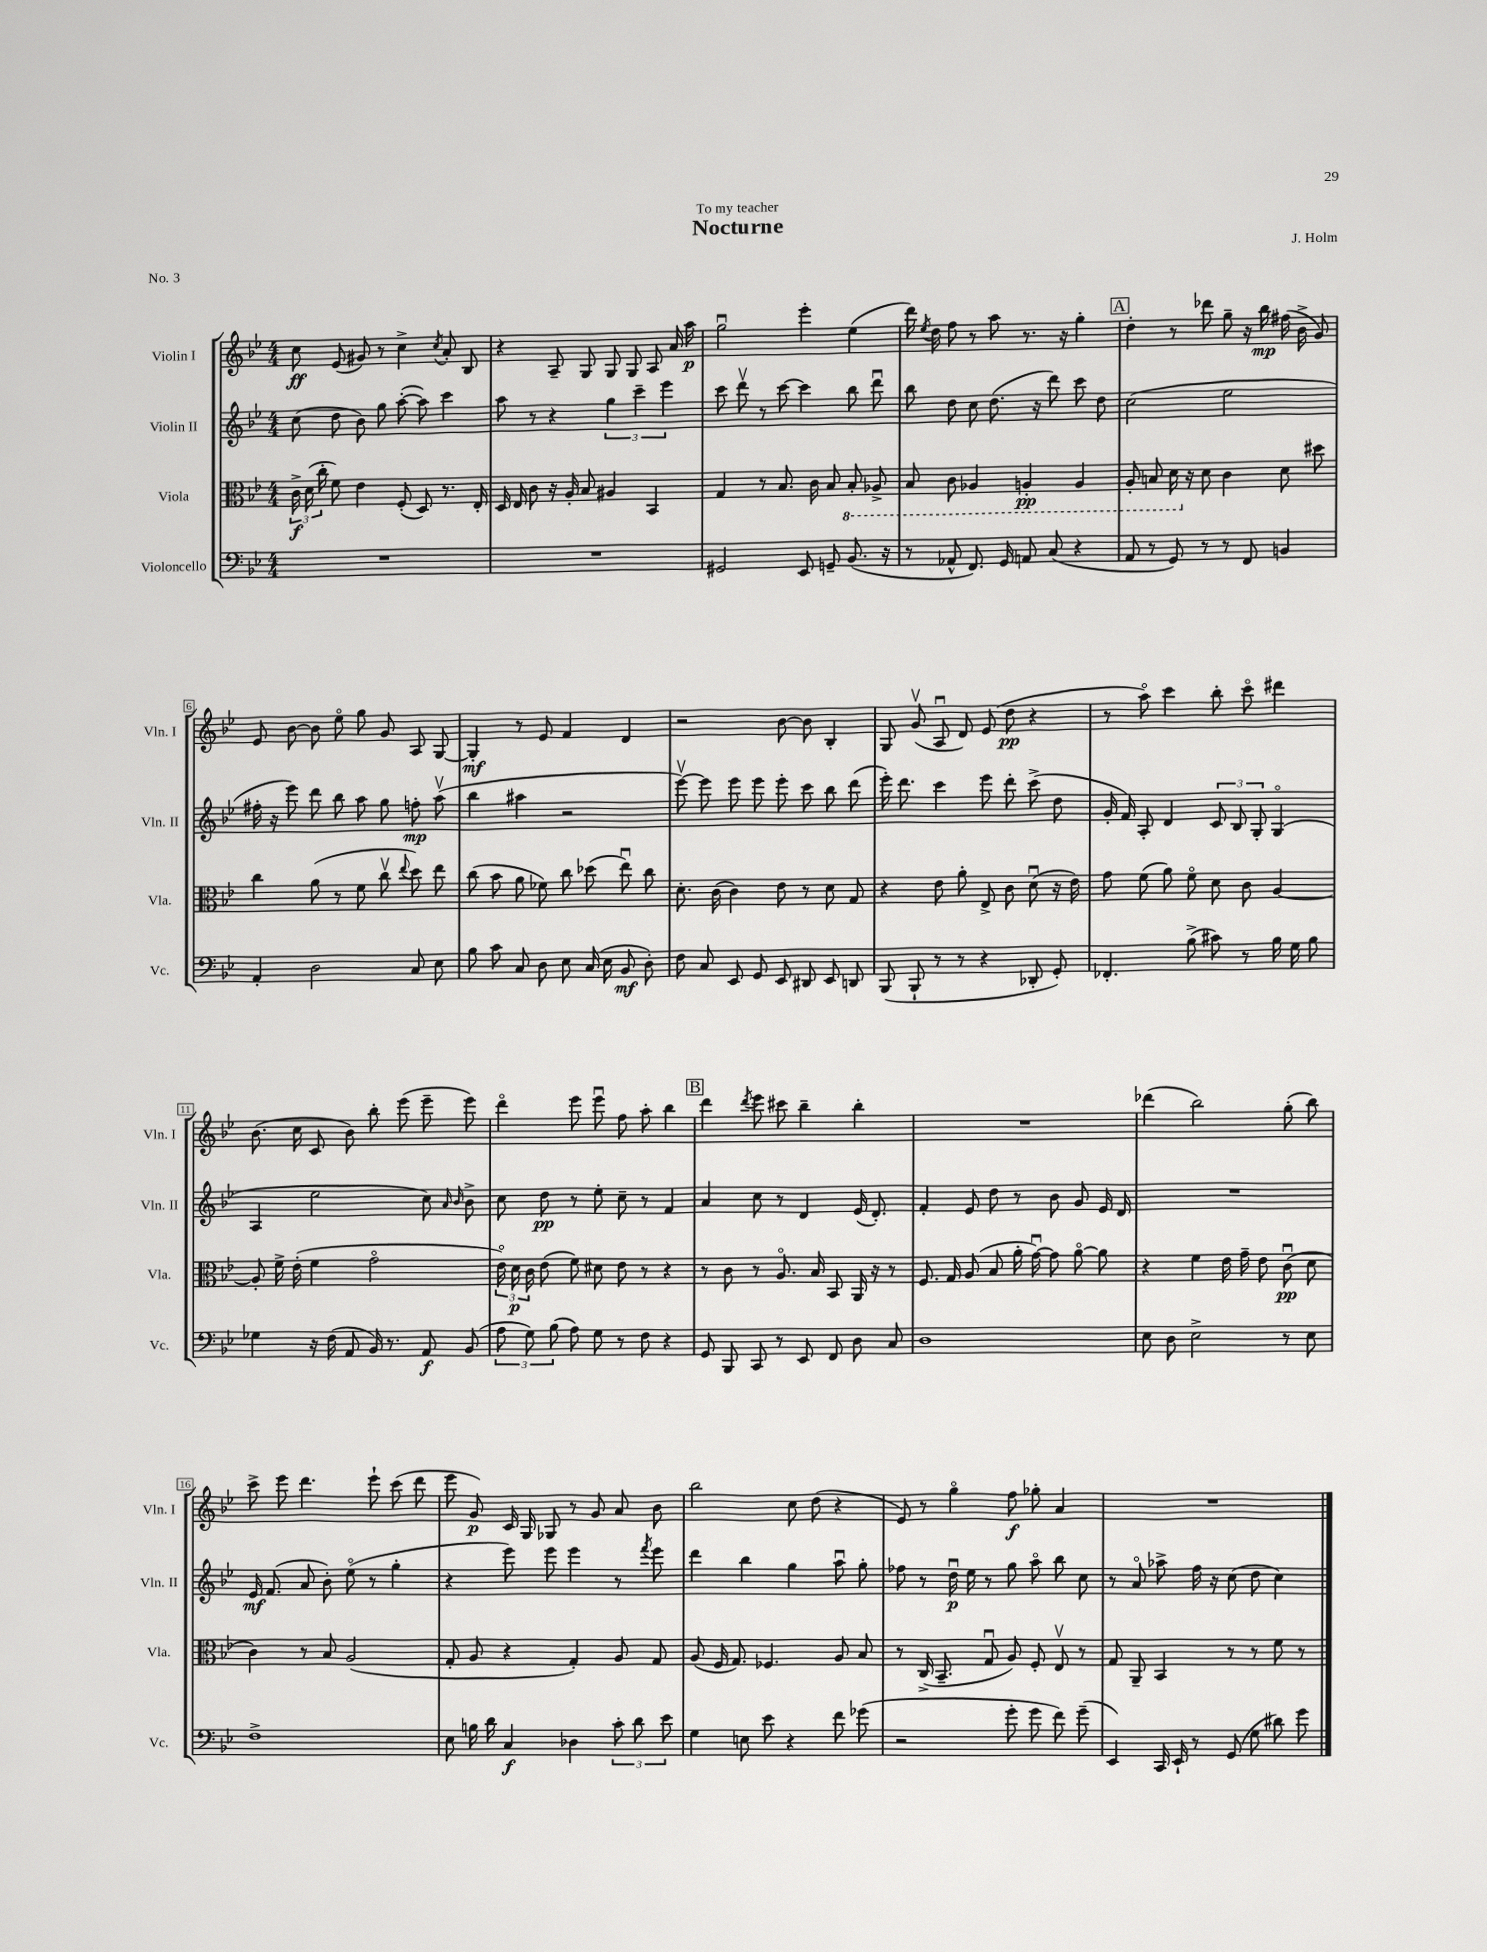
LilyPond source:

\header { title = "Nocturne" composer = "J. Holm" dedication = "To my teacher" piece = "No. 3" }
<<
\new StaffGroup <<
\new Staff = "s0" \with { instrumentName = "Violin I" shortInstrumentName = "Vln. I" } {
    \clef treble \key bes \major \numericTimeSignature \time 4/4
    \autoBeamOff c''8\ff ees'8( gis'8) r8 c''4-> \acciaccatura { c''8 } a'8-. bes8 |
    r4 a8-- g8 g8 g8 a8 a'16 a''16\p |
    g''2\downbow ees'''4-. ees''4( |
    d'''16) \acciaccatura { ees''8 } d''16 f''8 r8 a''8 r8. r16 g''4-. |
    \mark \markup { \box "A" } d''4-. r8 des'''8 g''8-- r16 bes''16\mp fis''16( bes'16-> g'8) |
    ees'8 bes'8~ bes'8 ees''8\flageolet g''8 g'8 a8 g8~ |
    g4-.\mf r8 ees'8 f'4 d'4 |
    r2 bes'8~ bes'8 bes4-. |
    g8 g'8\upbow( a8\downbow d'8) ees'8( d''8\pp r4 |
    r8 a''8\flageolet) c'''4 bes''8-. c'''8\flageolet dis'''4 |
    bes'8.( c''16 c'8 bes'8) bes''8-. ees'''8( ees'''8-- ees'''8) |
    d'''4\flageolet ees'''8 ees'''8\downbow f''8 a''8-. bes''4 |
    \mark \markup { \box "B" } d'''4 \acciaccatura { d'''8 } ees'''8 cis'''8 bes''4-- bes''4-. |
    R1 |
    des'''4( bes''2) g''8-.( bes''8) |
    c'''8-> ees'''8 d'''4. ees'''8-! c'''8( d'''8 |
    ees'''8 g'8\p) c'16 g16 ges8 r8 g'8 a'8 bes'8 |
    bes''2 c''8 d''8( r4 |
    ees'8) r8 g''4\flageolet f''8\f ges''8-. a'4 |
    R1 \bar "|." |
}
\new Staff = "s1" \with { instrumentName = "Violin II" shortInstrumentName = "Vln. II" } {
    \clef treble \key bes \major \numericTimeSignature \time 4/4
    \autoBeamOff c''8( d''8 bes'8) g''8 a''8~-.( a''8) c'''4 |
    a''8 r8 r4 \tuplet 3/2 { g''4 c'''4-- ees'''4 } |
    c'''8 d'''8\upbow r8 c'''8~ c'''4 bes''8 d'''8\downbow |
    bes''8 d''8 c''8 d''8.( r16 d'''8) c'''8 d''8 |
    \mark \markup { \box "A" } c''2( ees''2 |
    fis''16-. r16 ees'''8) d'''8 bes''8 a''8 g''8 f''8-.\mp a''8\upbow( |
    bes''4 ais''4 r2 |
    ees'''8~\upbow) ees'''8 ees'''8 ees'''8 ees'''8-. c'''8 bes''8 d'''8( |
    ees'''16-.) d'''8. c'''4 ees'''8 d'''8-. c'''8->( d''8 |
    g'16-. f'16) a8-. d'4 \tuplet 3/2 { c'8 bes8 g8-. } g4\flageolet( |
    a4 ees''2 c''8) \grace { a'16 bes'16 } bes'8-> |
    c''8 d''8\pp r8 ees''8-. c''8-- r8 f'4 |
    \mark \markup { \box "B" } a'4 c''8 r8 d'4 ees'16( d'8.-.) |
    f'4-. ees'8 d''8 r8 bes'8 g'8 ees'16 d'16 |
    R1 |
    ees'16\mf f'8.( a'8 bes'8-.) ees''8\flageolet( r8 g''4-. |
    r4 ees'''8) ees'''8 ees'''4 r8 \acciaccatura { f'''8 } ees'''8 |
    d'''4 bes''4 g''4 a''8\downbow g''8-. |
    fes''8 r8 d''16\downbow\p ees''16 r8 g''8 a''8\flageolet bes''8 c''8 |
    r8 a'8\flageolet aes''8-> f''16 r16 c''8( d''8 c''4) \bar "|." |
}
\new Staff = "s2" \with { instrumentName = "Viola" shortInstrumentName = "Vla." } {
    \clef alto \key bes \major \numericTimeSignature \time 4/4
    \autoBeamOff \tuplet 3/2 { c'16->\f d'16( c''16-. } f'8) ees'4 f8-.( d8) r8. ees16-. |
    d16 ees16 c'8 r16 a16-. bes8 ais4 bes,4 |
    g4 r8 bes8. c'16 bes8 \ottava #-1 bes,8-. aes,8-> |
    bes,8 c8 aes,4 a,4-.\pp a,4 |
    \mark \markup { \box "A" } a,8-. b,8 d16 \ottava #0 r16 d'8 c'4 d'8 dis''8 |
    c''4 a'8( r8 f'8 c''8\upbow \appoggiatura { ees''8 } d''8) ees''8 |
    c''8( bes'8 a'8 fes'8) c''8 des''8( ees''8\downbow) c''8 |
    d'8.-. c'16( c'4) ees'8 r8 d'8 g8 |
    r4 ees'8 a'8-. ees8-> c'8 d'8\downbow( r16 ees'16) |
    g'8 f'8( a'8) f'8\flageolet d'8 c'8 a4~ |
    a8-. f'16-> ees'16-.( f'4 g'2\flageolet |
    \tuplet 3/2 { ees'16\flageolet) d'16\p c'16 } ees'8( f'8) dis'8 ees'8 r8 r4 |
    \mark \markup { \box "B" } r8 c'8 r8 a8.\flageolet bes16 bes,8 a,16 r16 r8 |
    f8. g16 a8( bes8 a'16-. g'16~\downbow) g'8 a'8~\flageolet a'8 |
    r4 f'4 ees'16 g'16-- ees'8 c'8\downbow\pp( d'8 |
    c'4) r8 bes8 a2( |
    g8-. a8 r4 g4-.) a8 g8 |
    a8( f16 g8.) fes4. a8 bes8 |
    r8 c16->( bes,8.-- g8\downbow a8) f8-. ees8\upbow r8 |
    g8 a,8-- bes,4 r8 r8 f'8 r8 \bar "|." |
}
\new Staff = "s3" \with { instrumentName = "Violoncello" shortInstrumentName = "Vc." } {
    \clef bass \key bes \major \numericTimeSignature \time 4/4
    \autoBeamOff R1 |
    R1 |
    gis,2 ees,8 g,8-- bes,8.( r16 |
    r8 aes,8-^ f,8.) g,16 a,8 c8( r4 |
    \mark \markup { \box "A" } a,8 r8 g,8) r8 r8 f,8 b,4 |
    a,4-. d2 c8 ees8 |
    bes8 c'8 c8 d8 ees8 c16( ees16 bes,8\mf d8-.) |
    f8 c8 ees,8 g,8 ees,8 dis,8 ees,8 d,8 |
    bes,,8( bes,,8-! r8 r8 r4 des,8-. g,8-.) |
    fes,4.-. bes8->( cis'8) r8 bes16 g16 bes8 |
    ges4 r16 f16( a,8 bes,16) r8. a,8\f bes,8( |
    \tuplet 3/2 { a8 g8) bes8( } a8) g8 r8 f8 r4 |
    \mark \markup { \box "B" } g,8 bes,,8 c,8 r8 ees,8 f,8 d8 c8 |
    d1 |
    ees8 d8 ees2-> r8 ees8 |
    f1-> |
    ees8 b16 d'16 c4\f des4 \tuplet 3/2 { c'8-. d'8 ees'8 } |
    g4 e8 ees'8 r4 f'8 ges'8( |
    r2 g'8-. g'8 f'8) g'8--( |
    ees,4) c,16 ees,16-! r8 g,8( g8 dis'8) g'8 \bar "|." |
}
>>
>>
\layout { \context { \Score \override BarNumber.stencil = #(make-stencil-boxer 0.1 0.3 ly:text-interface::print) } }
